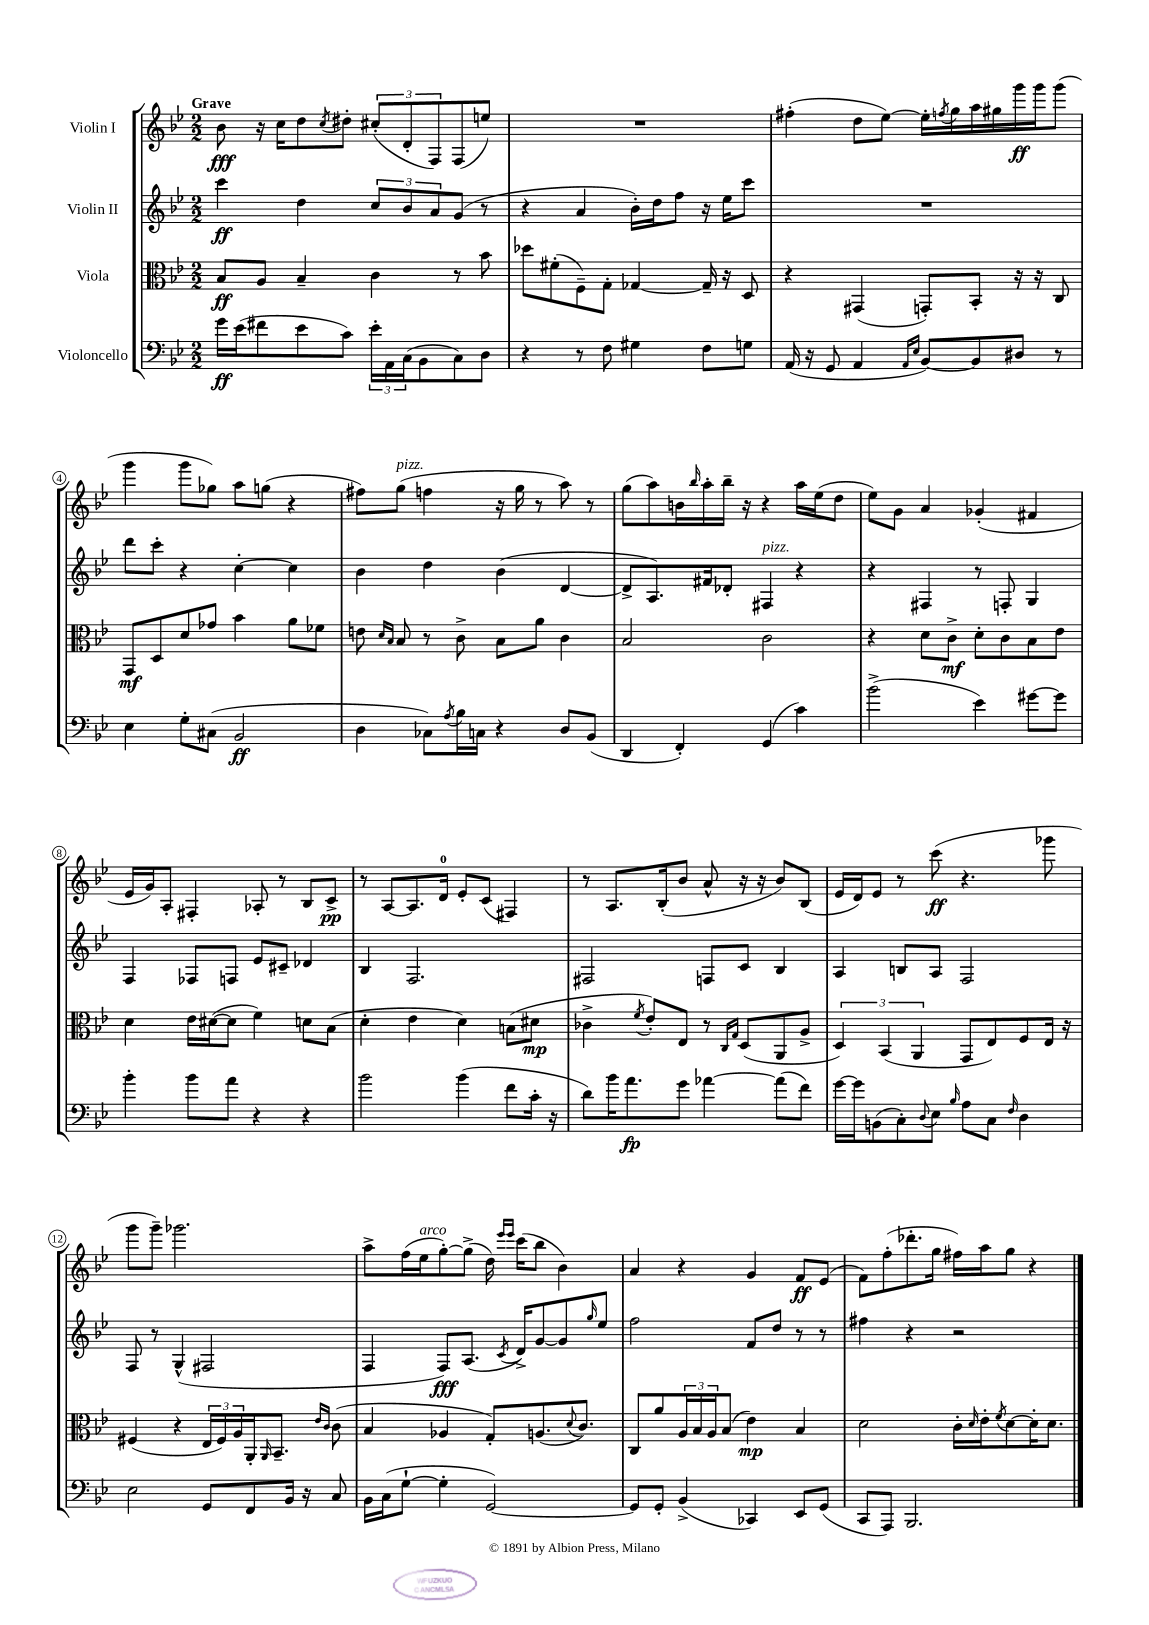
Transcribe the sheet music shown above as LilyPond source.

<<
\new StaffGroup <<
\new Staff = "s0" \with { instrumentName = "Violin I" } {
    \clef treble \key bes \major \numericTimeSignature \time 2/2 \tempo "Grave"
    bes'8\fff r16 c''16 d''8 \acciaccatura { c''8 } dis''8-. \tuplet 3/2 { cis''8-.( d'8-. f8) } f8( e''8) |
    R1 |
    fis''4-.( d''8 ees''8~) ees''16-. \acciaccatura { f''8 } g''16 a''16 gis''16 g'''16\ff g'''16 g'''8( |
    g'''4 g'''8 ges''8) a''8 g''8( r4 |
    fis''8) g''8^\markup { \italic "pizz." }( f''4 r16 g''16 r8 a''8) r8 |
    g''8( a''8) b'16 \grace { bes''16 } a''16-. bes''16-- r16 r4 a''16 ees''16( d''8 |
    ees''8) g'8 a'4 ges'4-.( fis'4 |
    ees'16 g'16) a8-. fis4-. aes8-. r8 bes8 c'8->\pp |
    r8 a8~ a8. d'16-0 ees'8-. c'8( fis4) |
    r8 a8. bes16-.( bes'8 a'8-^ r16 r16 bes'8) bes8( |
    ees'16 d'16) ees'8 r8 c'''8\ff( r4. ges'''8 |
    g'''8 g'''8--) ges'''2. |
    a''8-> f''16( ees''16^\markup { \italic "arco" } g''8~-.) g''8->( d''16) \grace { ees'''16 ees'''16 } c'''16( bes''8 bes'4) |
    a'4 r4 g'4 f'8\ff ees'8( |
    f'8) f''8-.( des'''8.-. g''16 fis''16) a''16 g''8 r4 \bar "|." |
}
\new Staff = "s1" \with { instrumentName = "Violin II" } {
    \clef treble \key bes \major \numericTimeSignature \time 2/2
    c'''4\ff d''4 \tuplet 3/2 { c''8 bes'8 a'8 } g'8( r8 |
    r4 a'4 bes'16-.) d''16 f''8 r16 ees''16 c'''8 |
    R1 |
    d'''8 c'''8-. r4 c''4~-. c''4 |
    bes'4 d''4 bes'4( d'4~ |
    d'8-> a8.) fis'16 des'8-. fis4^\markup { \italic "pizz." } r4 |
    r4 fis4 r8 f8-. g4 |
    f4 fes8 f8 ees'8 cis'8-- des'4 |
    bes4 f2. |
    fis2 f8 c'8 bes4 |
    a4 b8 a8 f2 |
    f8 r8 g4-^( fis2 |
    f4 f8\fff) a8.( \acciaccatura { c'8 } d'16->) g'8~ g'8 \grace { g''16 } ees''8 |
    f''2 f'8 d''8 r8 r8 |
    fis''4 r4 r2 \bar "|." |
}
\new Staff = "s2" \with { instrumentName = "Viola" } {
    \clef alto \key bes \major \numericTimeSignature \time 2/2
    bes8\ff a8 bes4-- c'4 r8 bes'8 |
    des''8 fis'8-.( f8--) g8-. ges4~ ges16-- r16 d8 |
    r4 gis,4( g,8-.) bes,8-. r16 r16 c8 |
    g,8\mf d8 d'8 ges'8 bes'4 a'8 fes'8 |
    e'8 \grace { d'16 bes16 } bes8 r8 c'8-> bes8 a'8 c'4 |
    bes2 c'2 |
    r4 d'8 c'8->\mf d'8-. c'8 bes8 ees'8 |
    d'4 ees'16 dis'16~( dis'8 f'4) d'8 bes8( |
    d'4-. ees'4 d'4) b8( dis'8\mp |
    ces'4-> \acciaccatura { f'8 } ees'8-.) ees8 r8 \grace { c16 g16 } d8( a,8 a8-> |
    \tuplet 3/2 { d4) bes,4( a,4 } g,8 ees8) f8 ees16 r16 |
    fis4( r4 \tuplet 3/2 { ees16 fis16) a16 } a,16-. \grace { a,16 } bes,8.-- \grace { ees'16 c'16 } c'8( |
    bes4 aes4 g8-.) a8.( \appoggiatura { d'8 } c'8.) |
    c8 a'8 \tuplet 3/2 { a16 bes16 a16 } bes8( ees'4\mp) bes4 |
    d'2 c'16-. \grace { d'16 } ees'16-. \acciaccatura { f'8 } d'8~ d'16-. d'8. \bar "|." |
}
\new Staff = "s3" \with { instrumentName = "Violoncello" } {
    \clef bass \key bes \major \numericTimeSignature \time 2/2
    g'16\ff ees'16( fis'8 ees'8 c'8) \tuplet 3/2 { ees'16-. a,16 c16( } bes,8 c8) d8 |
    r4 r8 f8 gis4 f8 g8 |
    a,16( r16 g,8 a,4 \grace { a,16 ees16 } bes,8~) bes,8 dis8 r8 |
    ees4 g8-. cis8( bes,2\ff |
    d4 ces8) \acciaccatura { a8 } bes16 c16 r4 d8 bes,8( |
    d,4 f,4-.) g,4( c'4) |
    bes'2->( ees'4) gis'8~ gis'8 |
    bes'4-. bes'8 a'8 r4 r4 |
    bes'2 bes'4( f'8 c'16-. r16 |
    d'8) bes'16 a'8.\fp g'8 aes'4~ aes'8( f'8) |
    g'16~ g'16 b,8( c8-.) \appoggiatura { d8 } ees8 \grace { bes16 } a8 c8 \grace { f16 } d4 |
    ees2 g,8 f,8 bes,16 r16 c8 |
    bes,16 c16( g8~-! g4-. g,2~) |
    g,8 g,8-. bes,4->( ces,4) ees,8 g,8( |
    c,8 a,,8) bes,,2. \bar "|." |
}
>>
>>
\layout { \context { \Score \override BarNumber.stencil = #(make-stencil-circler 0.1 0.3 ly:text-interface::print) } }
